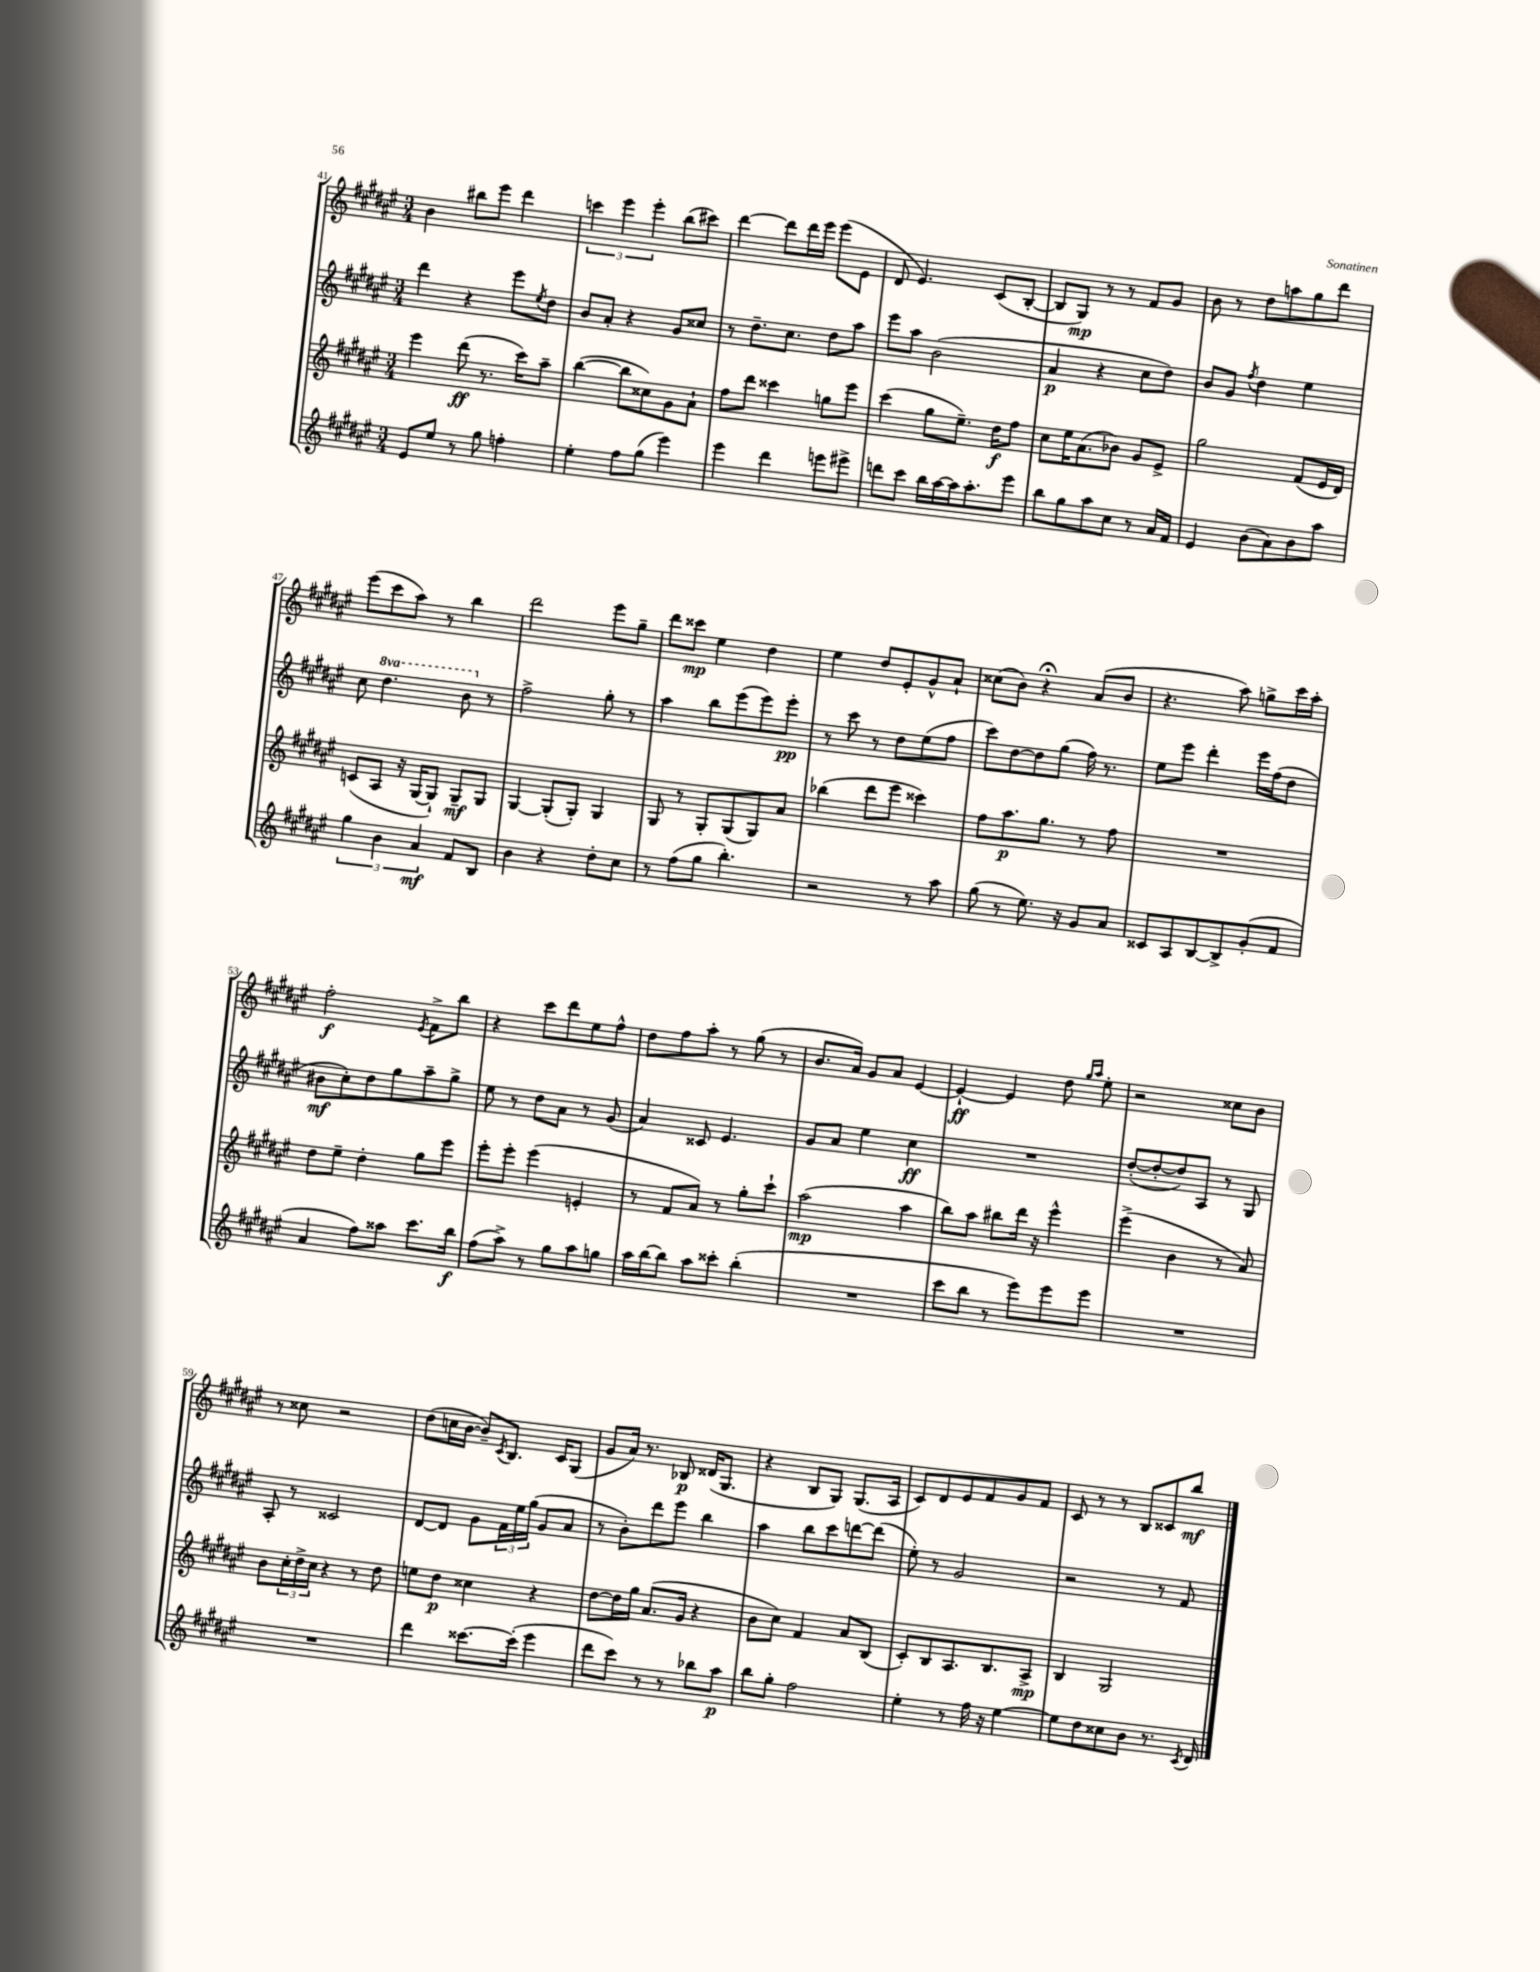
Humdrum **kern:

**kern	**dynam	**kern	**dynam	**kern	**dynam	**kern	**dynam
*part4	*part4	*part3	*part3	*part2	*part2	*part1	*part1
*staff4	*staff4	*staff3	*staff3	*staff2	*staff2	*staff1	*staff1
*clefG2	*	*clefG2	*	*clefG2	*	*clefG2	*
*k[f#c#g#d#a#e#]	*	*k[f#c#g#d#a#e#]	*	*k[f#c#g#d#a#e#]	*	*k[f#c#g#d#a#e#]	*
*M3/4	*	*M3/4	*	*M3/4	*	*M3/4	*
=41	=41	=41	=41	=41	=41	=41	=41
8e#/L	.	4eee#\	.	4ddd#\	.	4b\	.
8ee#/J	.	.	.	.	.	.	.
8r	.	(8ddd#\	ff	4r	.	8bb#X\L	.
8gg#\	.	8.r	.	.	.	8eee#\J	.
4ffn'\	.	.	.	8eee#\L	.	4ddd#\	.
.	.	16ccc#\KL)	.	.	.	.	.
.	.	.	.	8qee#/	.	.	.
.	.	8aa#~\J	.	8dd#\J	.	.	.
=42	=42	=42	=42	=42	=42	=42	=42
4ee#'\	.	([4bb\	.	8b/L	.	6cccn\	.
.	.	.	.	8a#'/J	.	.	.
.	.	.	.	.	.	6eee#\	.
8ff#\L	.	8bb\L]	.	4r	.	.	.
.	.	.	.	.	.	6eee#'\	.
(8gg#\J	.	8cc##X\)	.	.	.	.	.
4eee#\)	.	8g#\	.	8g#/L	.	(8bb\L	.
.	.	8a#`\J	.	8cc##X/J	.	8ccc#X\J)	.
=43	=43	=43	=43	=43	=43	=43	=43
4eee#\	.	8ff#\L	.	8r	.	[4ddd#\	.
.	.	8ddd#\J	.	8.dd#~\L	.	.	.
4ddd#\	.	4ccc##X\	.	.	.	8ddd#\L]	.
.	.	.	.	8.cc#\J	.	.	.
.	.	.	.	.	.	16ddd#\L	.
.	.	.	.	.	.	16eee#\JJ	.
8eeen\L	.	8ggn\L	.	8dd#\L	.	(8eee#\L	.
8eee#X^\J	.	8eee#\J	.	8aa#\J	.	8e#\J	.
=44	=44	=44	=44	=44	=44	=44	=44
8dddn\L	.	(4ccc#\	.	8eee#\L	.	8d#/	.
8ccc#\J	.	.	.	8aa#\J	.	4.e#/)	.
16bb\LL	.	8gg#\L	.	(2b\	.	.	.
[16aa#\	.	.	.	.	.	.	.
16aa#\J]	.	8.ee#~\J)	.	.	.	.	.
8.aa#'\	.	.	.	.	.	.	.
.	.	.	.	.	.	(8c#/L	.
.	.	16dd#\KL	f	.	.	.	.
8eee#\J	.	8ff#\J	.	.	.	[8B'/J	.
=45	=45	=45	=45	=45	=45	=45	=45
8bb\L	.	8cc#\L	.	4a#/	p	8B/L]	.
8gg#\	.	16ee#\K	.	.	.	8G#/J)	mp
.	.	(8.a#\	.	.	.	.	.
8aa#\	.	.	.	4r	.	8r	.
8cc#\J	.	8b-X\J)	.	.	.	8r	.
8r	.	8g#/L	.	8cc#\L	.	8f#/L	.
16a#/LL	.	8e#^/J	.	8dd#\J)	.	8g#/J	.
16f#/JJ	.	.	.	.	.	.	.
=46	=46	=46	=46	=46	=46	=46	=46
4e#/	.	2gg#\	.	8b/L	.	8b\	.
.	.	.	.	8g#/J	.	8r	.
.	.	.	.	8qff#/	.	.	.
(8b\L	.	.	.	4dd#\	.	8dd#\L	.
8a#\)	.	.	.	.	.	8aan\	.
8b\	.	(8f#/L	.	4ee#\	.	8gg#\	.
8aa#\J	.	16e#/L	.	.	.	8ddd#\J	.
.	.	16d#/JJ)	.	.	.	.	.
!!LO:LB:g=z
=47	=47	=47	=47	=47	=47	=47	=47
6gg#\	.	(8cn/L	.	8cc#\	.	(8eee#\L	.
*	*	*	*	*8va	*	*	*
.	.	8A#/J	.	4.ddd#\	.	8ccc#\	.
6b\	.	.	.	.	.	.	.
.	.	16r	.	.	.	8aa#\J)	.
.	.	[16G#/KL	.	.	.	.	.
6a#/	mf	.	.	.	.	.	.
.	.	8G#`/J])	.	.	.	8r	.
8f#/L	.	8G#~/L	mf	8bb\	.	4bb\	.
*	*	*	*	*X8va	*	*	*
8B/J	.	8G#/J	.	8r	.	.	.
=48	=48	=48	=48	=48	=48	=48	=48
4b\	.	[4G#/	.	2ff#^\	.	2ddd#\	.
4r	.	(8G#'/L]	.	.	.	.	.
.	.	8G#'/J)	.	.	.	.	.
8dd#'\L	.	4G#/	.	8gg#'\	.	8eee#\L	.
8cc#\J	.	.	.	8r	.	8gg#~\J	.
=49	=49	=49	=49	=49	=49	=49	=49
8r	.	8G#/	.	4aa#\	.	8ddd#\L	.
(8ff#\L	.	8r	.	.	.	8ccc##X\J	mp
8gg#\J	.	8G#'/L	.	8bb\L	.	4ee#\	.
4.bb'\)	.	(8G#/	.	(8eee#\	.	.	.
.	.	8G#/)	.	8eee#\)	.	4dd#\	.
.	.	8a#/J	.	8eee#'\J	pp	.	.
=50	=50	=50	=50	=50	=50	=50	=50
2r	.	(4bb-X\	.	8r	.	4ee#\	.
.	.	.	.	8ccc#\	.	.	.
.	.	8ddd#\L	.	8r	.	8dd#/L	.
.	.	8eee#\J	.	8dd#\L	.	8e#'/	.
8r	.	4ccc##X\)	.	(8ee#\	.	8g#^^/	.
8aa#\	.	.	.	8ff#\J	.	8a#`/J	.
=51	=51	=51	=51	=51	=51	=51	=51
(8gg#\	.	8ff#\L	.	8ccc#\L)	.	(8cc##X\L	.
8r	.	8.aa#\	p	[8dd#\	.	8b\J)	.
8.ee#\)	.	.	.	8dd#\]	.	4r;<	.
.	.	8.gg#\J	.	.	.	.	.
.	.	.	.	(8gg#\J	.	.	.
16r	.	.	.	.	.	.	.
8g#/L	.	8r	.	16ff#\)	.	(8a#/L	.
.	.	.	.	8.r	.	.	.
8a#/J	.	8ff#\	.	.	.	8b/J	.
=52	=52	=52	=52	=52	=52	=52	=52
8c##X/L	.	2.r	.	8ee#\L	.	4.r	.
8A#/	.	.	.	8eee#\J	.	.	.
[8B/	.	.	.	4ddd#'\	.	.	.
8B^/]	.	.	.	.	.	8aa#\)	.
(8g#'/	.	.	.	16eee#\LL	.	8ggn^\L	.
.	.	.	.	(16ff#\J	.	.	.
8f#/J	.	.	.	8dd#\J	.	16ccc#\L	.
.	.	.	.	.	.	16aa#'\JJ	.
!!LO:LB:g=z
=53	=53	=53	=53	=53	=53	=53	=53
4a#/	.	8dd#\L	.	8b#X\L	mf	2ff#'\	f
.	.	8ee#~\J	.	8cc#'\)	.	.	.
8ff#\L)	.	4dd#'\	.	8dd#\	.	.	.
8aa##X\J	.	.	.	8gg#\	.	.	.
.	.	.	.	.	.	8qe#/	.
8.ccc#\L	.	8gg#\L	.	8aa#~\	.	8f#^\L	.
.	.	8eee#\J	.	8gg#^\J	.	8bb\J	.
16bb\Jk	f	.	.	.	.	.	.
=54	=54	=54	=54	=54	=54	=54	=54
(8ff#\L	.	8eee#'\L	.	8ee#\	.	4r	.
8aa#^\J)	.	8eee#'\J	.	8r	.	.	.
8r	.	(4eee#\	.	8dd#\L	.	8ccc#\L	.
8gg#\L	.	.	.	8a#\J	.	8ddd#\	.
8aa#\	.	4en'/	.	8r	.	8ee#\	.
8ggn\J	.	.	.	(8g#/	.	8ff#^^\J	.
=55	=55	=55	=55	=55	=55	=55	=55
16aa#\LL	.	8r	.	4a#/)	.	8dd#\L	.
[16bb\J	.	.	.	.	.	.	.
8bb\J]	.	8f#/L	.	.	.	8ff#\	.
8aa#\L	.	8a#/J)	.	8c##X/	.	8aa#'\J	.
8ccc##X'\J	.	8r	.	4.e#/	.	8r	.
(4bb'\	.	8gg#'\L	.	.	.	(8gg#\	.
.	.	8ccc#`\J	.	.	.	8r	.
=56	=56	=56	=56	=56	=56	=56	=56
2.r	.	(2aa#\	mp	8g#/L	.	8.b/L	.
.	.	.	.	8a#/J	.	.	.
.	.	.	.	.	.	16a#/Jk)	.
.	.	.	.	4ee#\	.	8g#/L	.
.	.	.	.	.	.	8a#/J	.
.	.	4aa#\	.	4cc#\	ff	[4e#/	.
=57	=57	=57	=57	=57	=57	=57	=57
8ccc#\L	.	8bb\L)	.	2.r	.	4e#`/_	ff
8bb\J	.	8aa#\J	.	.	.	.	.
8r	.	8bb#X\L	.	.	.	4e#/]	.
8eee#\L)	.	16ddd#\Jk	.	.	.	.	.
.	.	16r	.	.	.	.	.
8eee#\	.	4eee#^^\	.	.	.	8dd#\	.
.	.	.	.	.	.	16qqgg#/LL	.
.	.	.	.	.	.	16qqaa#/JJ	.
8eee#\J	.	.	.	.	.	8ee#'\	.
=58	=58	=58	=58	=58	=58	=58	=58
2.r	.	(4eee#^\	.	([8dd#'/L	.	2r	.
.	.	.	.	8dd#'/_	.	.	.
.	.	4b\	.	8dd#/])	.	.	.
.	.	.	.	8A#/J	.	.	.
.	.	8r	.	8r	.	8cc##X\L	.
.	.	8a#/)	.	8G#/	.	8b\J	.
!!LO:LB:g=z
=59	=59	=59	=59	=59	=59	=59	=59
2.r	.	8b\L	.	8A#'/	.	8r	.
.	.	24cc#'\L	.	8r	.	8cc##X\	.
.	.	24dd#^\	.	.	.	.	.
.	.	24cc#\JJ	.	.	.	.	.
.	.	4r	.	2c##X/	.	2r	.
.	.	8r	.	.	.	.	.
.	.	8dd#\	.	.	.	.	.
=60	=60	=60	=60	=60	=60	=60	=60
4ddd#\	.	8een\L	.	[8d#/L	.	(8dd#\L	.
.	.	8dd#\J	p	8d#/J]	.	16ccn\L	.
.	.	.	.	.	.	[16b\JJ	.
[8.ccc##X\L	.	4cc##X\	.	8g#\L	.	8b~/L])	.
.	.	.	.	.	.	8qc#/	.
.	.	.	.	24f#\L	.	8.B/J	.
.	.	.	.	24ee#\	.	.	.
(16ccc##'\Jk]	.	.	.	.	.	.	.
.	.	.	.	(24gg#\JJ	.	.	.
4eee#\	.	4r	.	8g#/L	.	.	.
.	.	.	.	.	.	16c#/KL	.
.	.	.	.	8a#/J	.	(8G#/J	.
=61	=61	=61	=61	=61	=61	=61	=61
8ddd#\L	.	[8dd#\L	.	8r	.	8g#/L	.
8ccc#\J)	.	16dd#\L]	.	8b'\L)	.	16a#/Jk)	.
.	.	16gg#\JJ	.	.	.	8.r	.
8r	.	(8.a#/L	.	8ddd#\	.	.	.
8r	.	.	.	8eee#\J	.	8B-X/	p
.	.	16g#/Jk	.	.	.	.	.
8bb-X\L	.	4r	.	4bb\	.	(16d##X/KL	.
.	.	.	.	.	.	8.G#/J	.
8aa#\J	p	.	.	.	.	.	.
=62	=62	=62	=62	=62	=62	=62	=62
8bb\L	.	8b\L	.	4aa#\	.	4r	.
8gg#'\J	.	8cc#\J)	.	.	.	.	.
2ff#\	.	4f#/	.	8bb\L	.	8B/L	.
.	.	.	.	8ccc#\	.	8G#/J)	.
.	.	8a#/L	.	[8dddn\	.	(8.G#/L	.
.	.	(8B/J	.	(8ddd\J]	.	.	.
.	.	.	.	.	.	16A#/Jk	.
=63	=63	=63	=63	=63	=63	=63	=63
4ee#'\	.	8c#'/L)	.	8ee#'\)	.	8c#/L)	.
.	.	8B/	.	8r	.	8d#/	.
8r	.	8.A#/	.	2g#/	.	8e#/	.
16ff#\	.	.	.	.	.	8f#/	.
16r	.	8.B/	.	.	.	.	.
[4ee#\	.	.	.	.	.	8g#/	.
.	.	8A#^/J	mp	.	.	8f#/J	.
=64	=64	=64	=64	=64	=64	=64	=64
8ee#\L]	.	4B/	.	2r	.	8c#/	.
8dd#\	.	.	.	.	.	8r	.
8cc##X\	.	2G#/	.	.	.	8r	.
8b\J	.	.	.	.	.	8B/L	.
8.r	.	.	.	8r	.	8c##X/	.
.	.	.	.	8f#/	.	8bb/J	mf
8qc#/	.	.	.	.	.	.	.
16d#/	.	.	.	.	.	.	.
==	==	==	==	==	==	==	==
*-	*-	*-	*-	*-	*-	*-	*-
